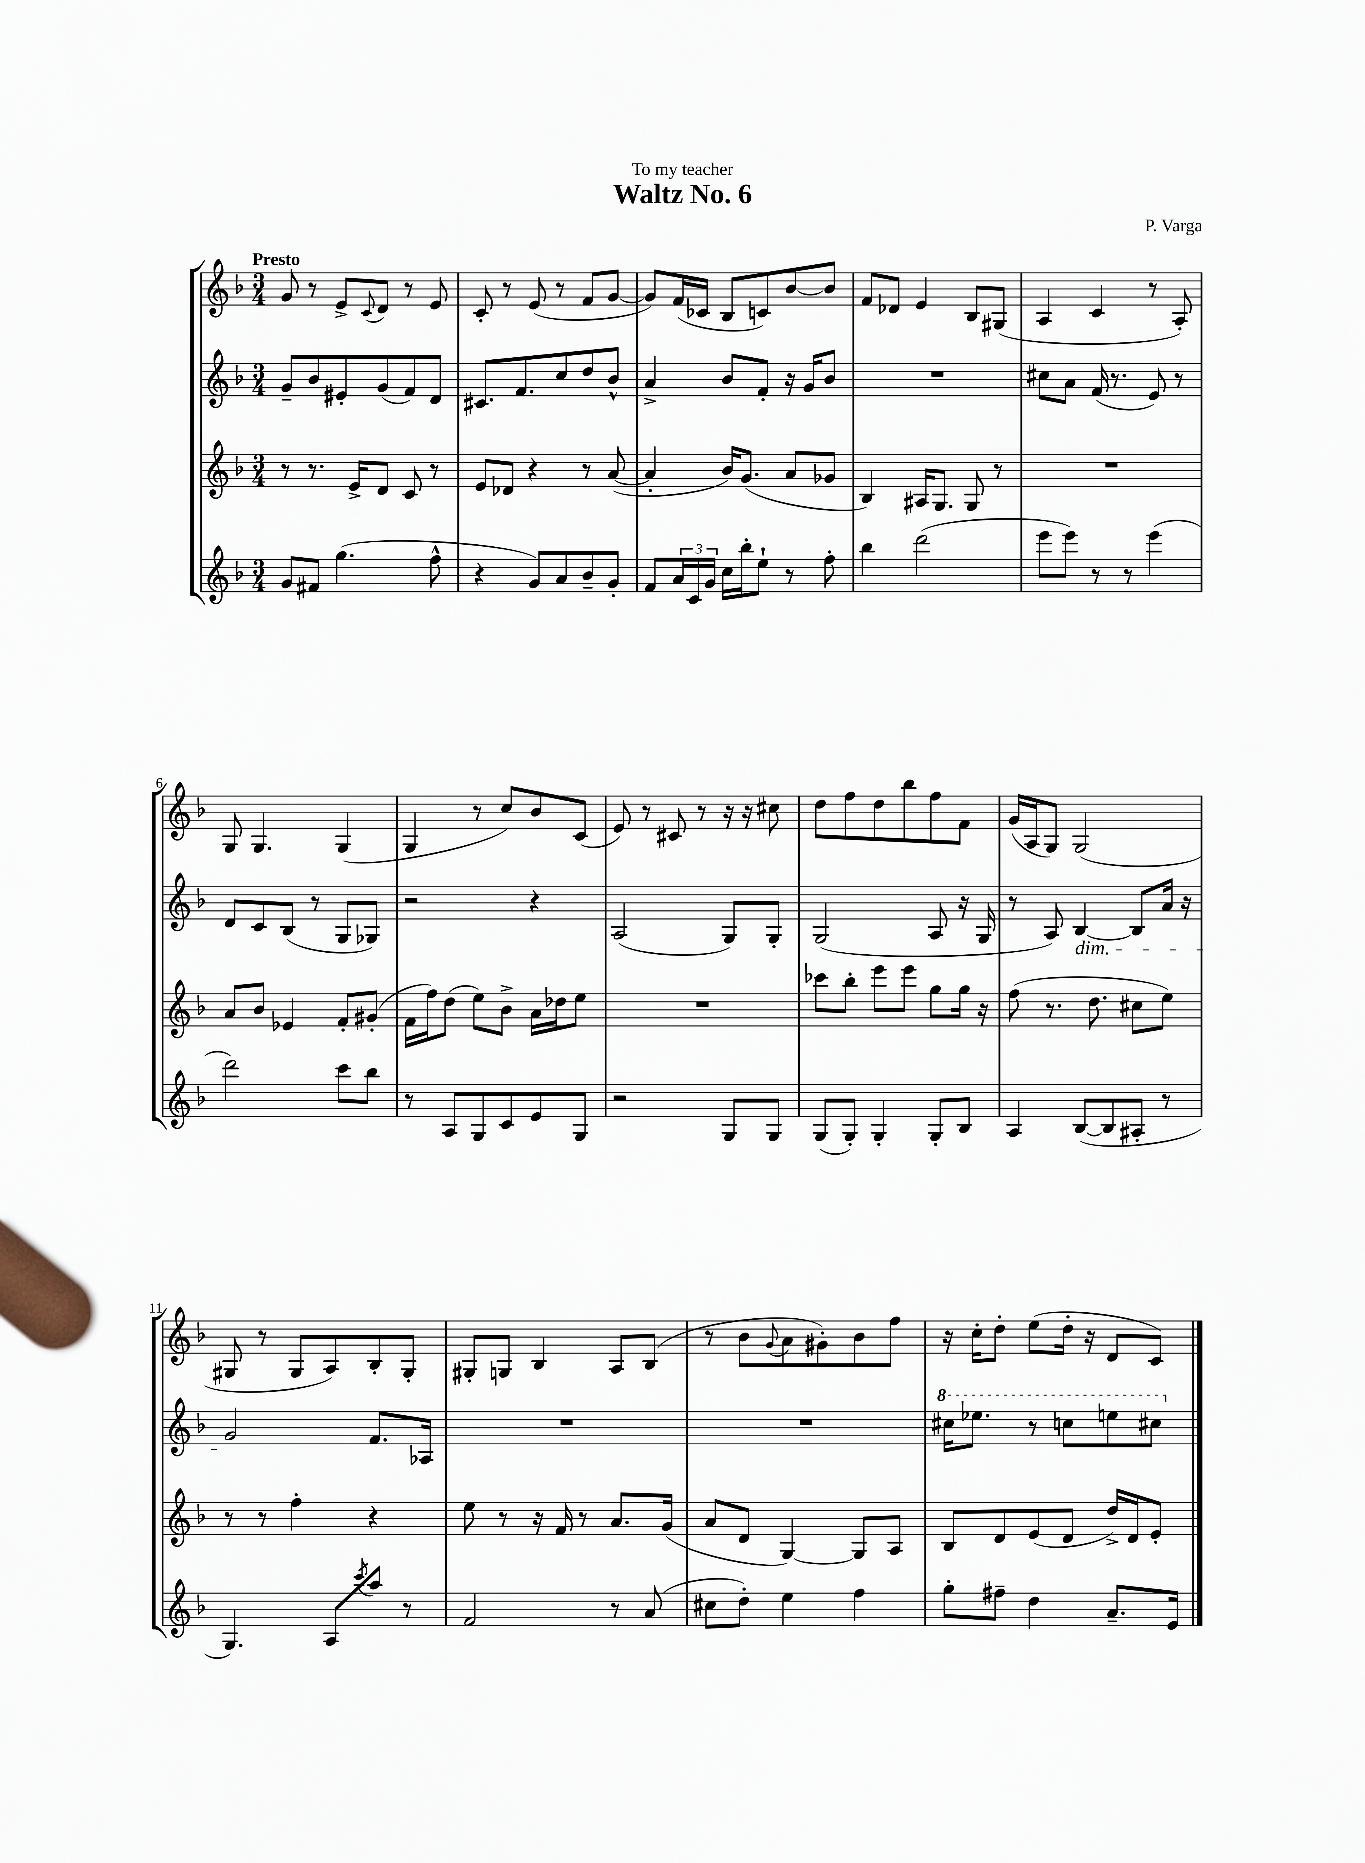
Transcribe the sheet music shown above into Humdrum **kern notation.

**kern	**kern	**kern	**kern
*staff4	*staff3	*staff2	*staff1
*clefG2	*clefG2	*clefG2	*clefG2
*k[b-]	*k[b-]	*k[b-]	*k[b-]
*M3/4	*M3/4	*M3/4	*M3/4
8g/L	8r	8g~/L	8g/
8f#/J	8.r	8b-/	8r
(4.gg\	.	8e#'/	8e^/L
.	16e^/LK	.	.
.	.	.	8qqc/
.	8d/J	(8g/	8d/J
.	8c/	8f/)	8r
8ff^^\	8r	8d/J	8e/
=	=	=	=
4r	8e/L	8.c#/L	8c'/
.	8d-/J	.	8r
.	.	8.f/	.
8g/L)	4r	.	(8e/
8a/	.	8cc/	8r
8b-~/	8r	8dd/	8f/L
8g'/J	([8a/	8b-^^/J	[8g/J
=	=	=	=
8f/L	4a'/]	4a^/	8g/]L)
24a/L	.	.	(16f/L
24c/	.	.	.
.	.	.	16c-/JJ
24g/JJ	.	.	.
16cc\LL	16b-/LK)	8b-/L	8B-/L
16bb-'\J	(8.g/J	.	.
8ee`\J	.	8f'/J	8c/)
8r	8a/L	16r	[8b-/
.	.	16g/LK	.
8ff'\	8g-/J	8b-/J	8b-/]J
=	=	=	=
4bb-\	4B-/)	2.r	8f/L
.	.	.	8d-/J
(2ddd\	16A#/LK	.	4e/
.	8.G/J	.	.
.	8G/	.	8B-/L
.	8r	.	(8G#/J
=	=	=	=
8eee\L	2.r	8cc#\L	4A/
8eee\J)	.	8a\J	.
8r	.	(16f/	4c/
.	.	8.r	.
8r	.	.	.
(4eee\	.	8e/)	8r
.	.	8r	8A'/)
=	=	=	=
2ddd\)	8a/L	8d/L	8G/
.	8b-/J	8c/	4.G/
.	4e-/	(8B-/J	.
.	.	8r	.
8ccc\L	8f'/L	8G/L	(4G/
8bb-\J	(8g#'/J	8G-/J)	.
=	=	=	=
8r	16f\LL	2r	4G/
.	16ff\J)	.	.
8A/L	(8dd\J	.	.
8G/	8ee\L)	.	8r
8c/	8b-^\J	.	8cc/L)
8e/	16a\LL	4r	8b-/
.	16dd-\J	.	.
8G/J	8ee\J	.	(8c/J
=	=	=	=
2r	2.r	(2A/	8e/)
.	.	.	8r
.	.	.	8c#/
.	.	.	8r
8G/L	.	8G/L)	16r
.	.	.	16r
8G/J	.	8G'/J	8cc#\
=	=	=	=
(8G/L	8ccc-\L	(2G/	8dd\L
8G'/J)	8bb-'\J	.	8ff\
4G'/	8eee\L	.	8dd\
.	8eee\J	.	8bb-\
8G'/L	8gg\L	8A/	8ff\
8B-/J	16gg\Jk	16r	8f\J
.	16r	16G/	.
=	=	=	=
4A/	(8ff\	8r	(16g/LL
.	.	.	16A/J
.	8.r	8A/)	8G/J)
([8B-/L	.	[4B-/	(2G/
.	8.dd\	.	.
8B-/]	.	.	.
8A#'/J	8cc#\L	8B-/]L	.
8r	8ee\J)	16a/Jk	.
.	.	16r	.
=	=	=	=
4.G/)	8r	2g/	8G#/
.	8r	.	8r
.	4ff'\	.	8G#/L
8A/L	.	.	8A/)
8qccc/	.	.	.
8aa/J	4r	8.f/L	8B-'/
8r	.	.	8G#'/J
.	.	16A-/Jk	.
=	=	=	=
2f/	8ee\	2.r	8G#'/L
.	8r	.	8G/J
.	16r	.	4B-/
.	16f/	.	.
.	8r	.	.
8r	8.a/L	.	8A/L
(8a/	.	.	(8B-/J
.	(16g/Jk	.	.
=	=	=	=
8cc#\L	8a/L	2.r	8r
8dd'\J)	8d/J	.	8b-\L
.	.	.	8qqg/
4ee\	[4G/)	.	8a\
.	.	.	8g#'\)
4ff\	8G/]L	.	8b-\
.	8A/J	.	8ff\J
=	=	=	=
8gg'\L	8B-/L	16ccc#\LK	16r
.	.	8.eee-\J	16cc'\LK
8ff#~\J	8d/	.	8dd'\J
4dd\	(8e/	8r	(8ee\L
.	8d/J	8ccc\L	16dd'\Jk
.	.	.	16r
8.a~/L	16dd^/LL)	8eee\	8d/L
.	16d/J	.	.
.	8e'/J	8ccc#\J	8c/J)
16e/Jk	.	.	.
==	==	==	==
*-	*-	*-	*-
